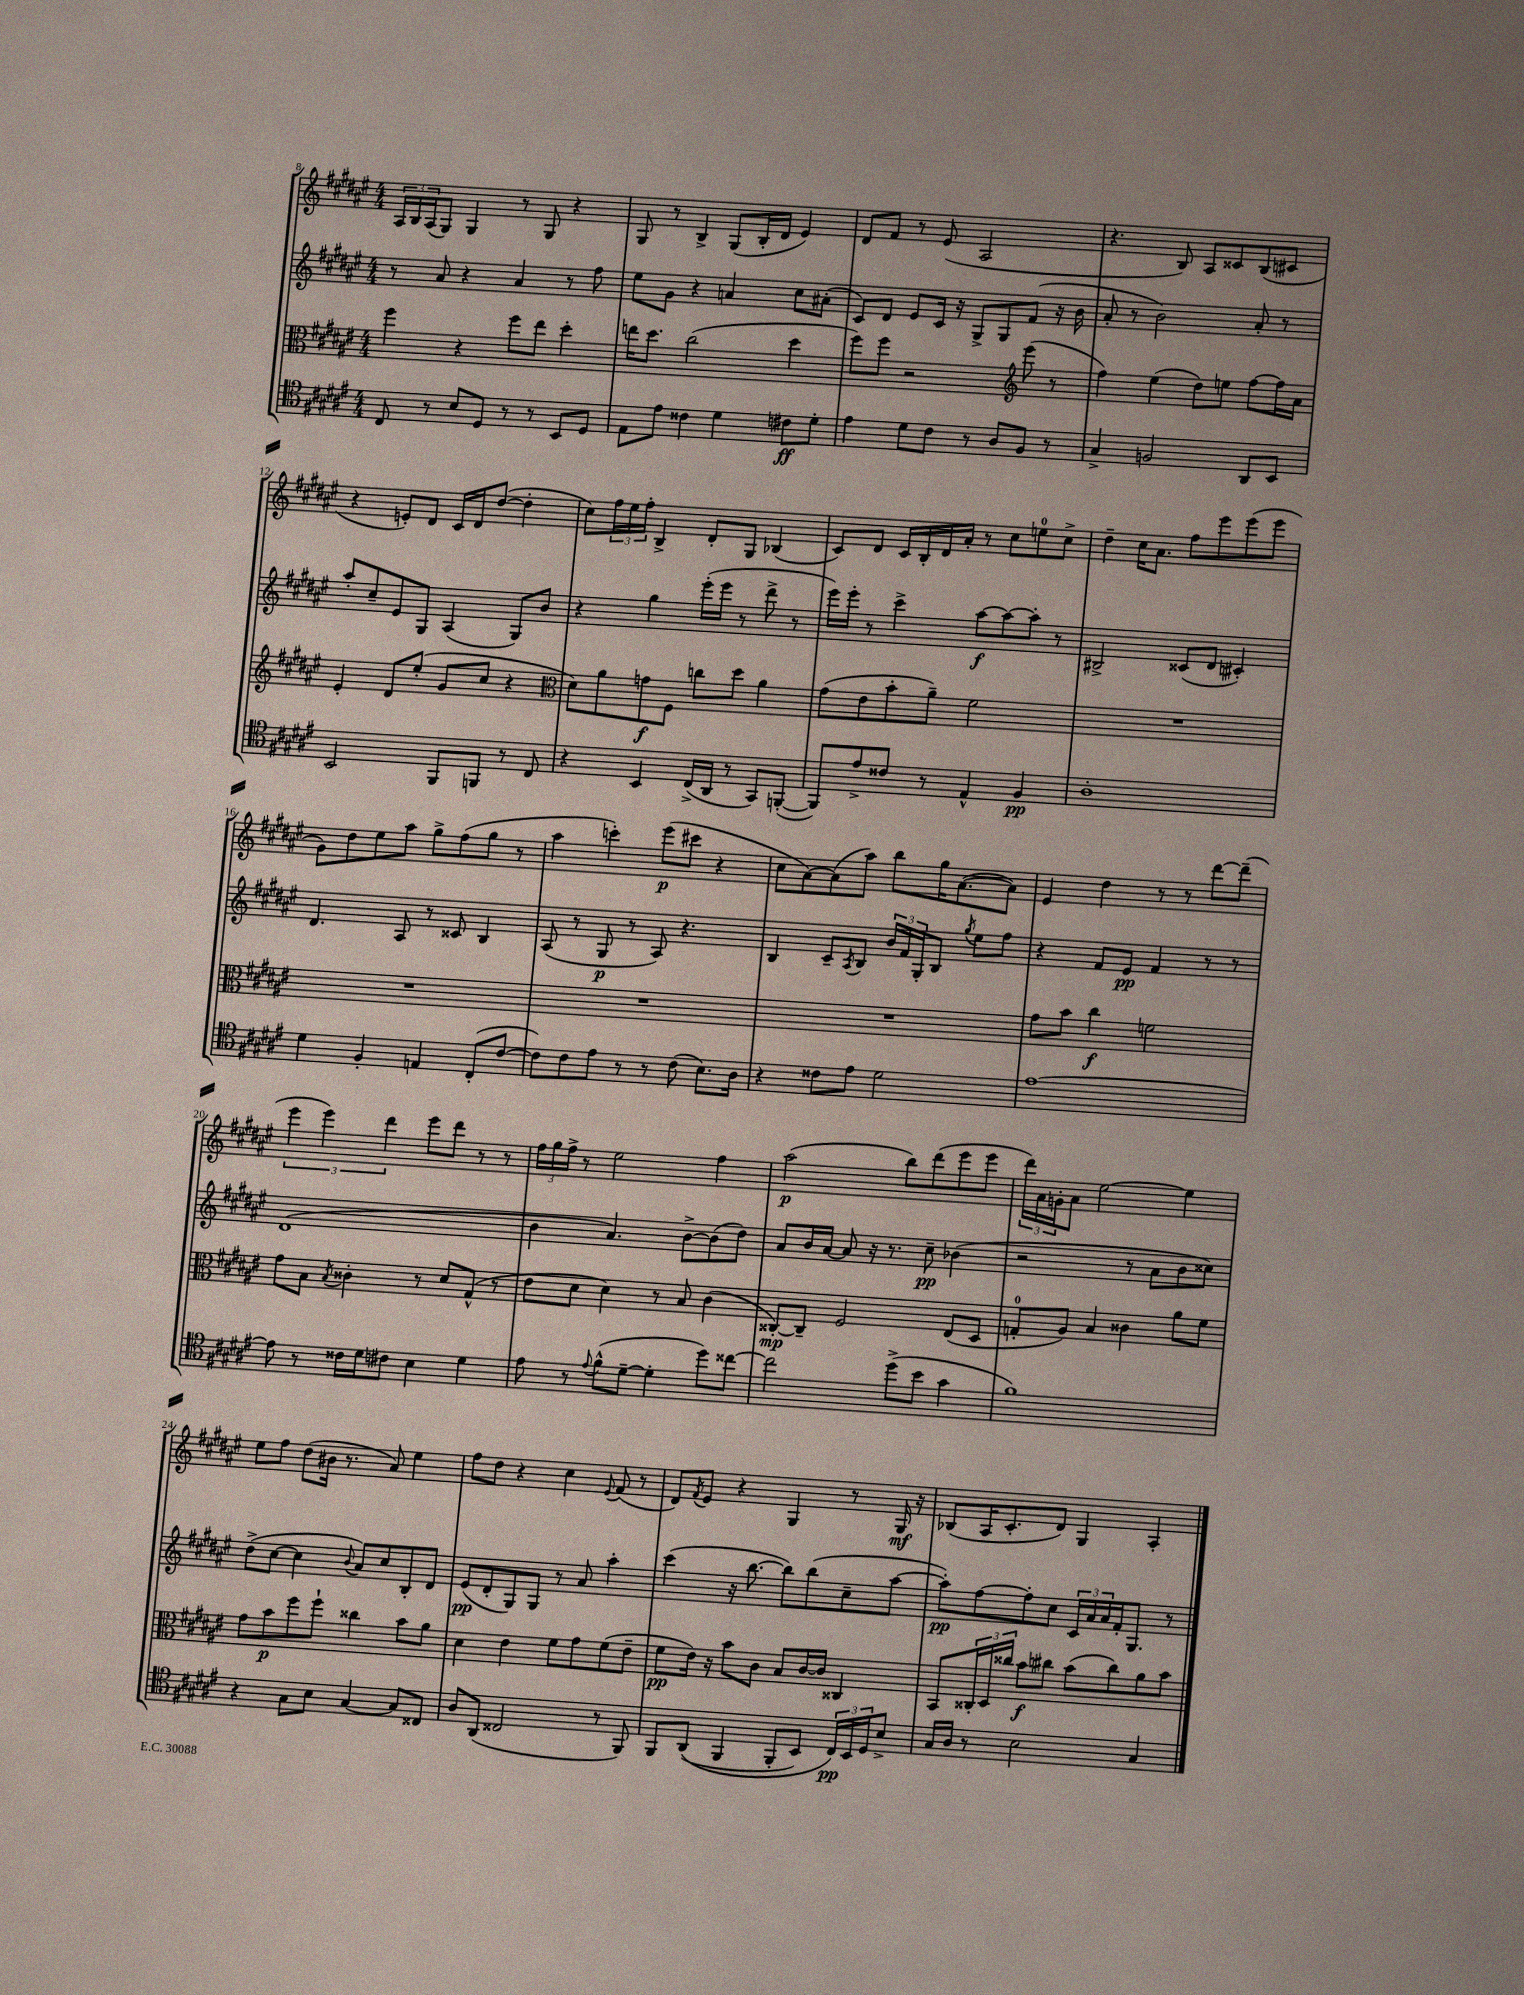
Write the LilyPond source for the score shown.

<<
\new StaffGroup <<
\new Staff = "s0" {
    \clef treble \key fis \major \numericTimeSignature \time 4/4
    \tuplet 3/2 { ais16 b16 ais16( } gis8) gis4 r8 gis8 r4 |
    gis8 r8 b4-> gis8( b16-. dis'16 eis'4) |
    dis'8 fis'8 r8 eis'8( ais2 |
    r4. b8) ais8 cisis'8 b8( cis'8 |
    r4 e'8-.) dis'8 cis'16 dis'16 dis''8~( dis''4-. |
    cis''8) \tuplet 3/2 { fis''16 eis''16 fis''16-. } b4-> dis'8-. gis8 bes4( |
    cis'8) dis'8 cis'16 b16-. dis'16 ais'16-. r8 cis''8 e''8-0 cis''8-> |
    dis''4-- cis''16 ais'8. fis''8 eis'''8 eis'''8( eis'''8 |
    gis'8) dis''8 eis''8 ais''8 gis''8-> fis''8( gis''8 r8 |
    ais''4 c'''4-.) eis'''8\p( cis'''8 r4 |
    cis''8 ais'8~) ais'8( ais''8) b''8 gis''16 ais'8.~( ais'8) |
    eis'4 dis''4 r8 r8 dis'''8~ dis'''8--( |
    \tuplet 3/2 { eis'''4 eis'''4) dis'''4 } eis'''8 dis'''8 r8 r8 |
    \tuplet 3/2 { fis''16 gis''16 fis''16-> } r8 eis''2 fis''4 |
    ais''2\p( b''8) dis'''8( eis'''8 eis'''8 |
    \tuplet 3/2 { dis'''16) ais'16 g'16-. } ais'8 eis''2~ eis''4 |
    eis''8 fis''8 dis''8( bis'16 r8. ais'8) eis''4 |
    fis''8 dis''8 r4 cis''4 \appoggiatura { eis'8 } fis'8( r8 |
    dis'8) \acciaccatura { fis'8 } eis'8 r4 gis4 r8 gis16\mf r16 |
    bes8( ais16 cis'8.-. dis'8) gis4 ais4-. \bar "|." |
}
\new Staff = "s1" {
    \clef treble \key fis \major \numericTimeSignature \time 4/4
    r8 ais'8 r4 ais'4 r8 fis''8 |
    eis''8 gis'8 r4 a'4 cis''8 ais'8-.( |
    cis'8) dis'8 eis'8 cis'16 r16 gis8-> gis8 fis'8( r16 b'16 |
    ais'8-. r8 b'2) ais'8-. r8 |
    ais''8-. cis''8-- eis'8 gis8 ais4( gis8) b'8 |
    r4 gis''4 eis'''16-.( eis'''16 r8 dis'''8-> r8 |
    eis'''16) eis'''16-. r8 cis'''4-> ais''8~\f ais''8~ ais''8-. r8 |
    bis2-> cisis'8( dis'8 cis'4-.) |
    dis'4. ais8 r8 cisis'8 b4 |
    ais8( r8 gis8\p r8 ais8) r4. |
    b4 cis'8-- \acciaccatura { ais8 } b8 \tuplet 3/2 { b'16 fis'16 gis16-. } b8 \acciaccatura { gis''8 } eis''8 fis''8 |
    r4 fis'8 eis'8\pp fis'4 r8 r8 |
    dis'1( |
    b'4 ais'4.) b'8~-> b'8( dis''8) |
    ais'8 b'16 ais'16~ ais'8 r16 r8. cis''8--\pp bes'4( |
    r2 r8 ais'8 b'8 cisis''8) |
    dis''8->( cis''8~ cis''4 \appoggiatura { b'8 } ais'8) cis''8 b8-. dis'8 |
    eis'8\pp( dis'8-. gis8) gis8 r8 ais'8 ais''4-. |
    cis'''4( r16 b''8.~ b''8) b''8( cis''8-- ais''8~ |
    ais''8-.\pp) fis''8~ fis''8-. cis''8 \tuplet 3/2 { cis'16 ais'16 ais'16 } fis'16-. gis8. r8 \bar "|." |
}
\new Staff = "s2" {
    \clef alto \key fis \major \numericTimeSignature \time 4/4
    fis''4 r4 fis''8 eis''8 dis''4-. |
    e''16 dis''8. cis''2( dis''4 |
    fis''8) fis''8 r2 \clef treble eis'''8( r8 |
    fis''4) eis''4( dis''8) e''8 fis''8~ fis''16 ais'16 |
    eis'4-. dis'8 eis''8-.( gis'8 cis''8 r4 |
    \clef alto dis'8) ais'8 g'8\f fis8 c''8 dis''8 ais'4 |
    gis'8( eis'8 b'8-. ais'8--) fis'2 |
    R1 |
    R1 |
    R1 |
    R1 |
    gis'8 b'8 cis''4\f f'2 |
    gis'8 b8 \acciaccatura { b8 } cisis'4-. r8 dis'8 gis8-^( r8 |
    eis'8 dis'8 dis'4) r8 b8 cis'4( |
    cisis8~-.\mp) cisis8-- fis2 eis8( dis8 |
    g8-0-. ais8) b4 cisis'4 ais'8 fis'8 |
    gis'8 b'8\p fis''8 fis''8-! cisis''4 b'8 ais'8 |
    dis'4 eis'4 fis'8 gis'8 fis'8( eis'8-- |
    fis'8\pp eis'16) r16 b'8 cis'8 b8 cis'16~ cis'16 cisis4 |
    b,8 \tuplet 3/2 { cisis16-. dis16 cisis''16 } b'8\f cis''8 b'8( cis''8) ais'8 b'8 \bar "|." |
}
\new Staff = "s3" {
    \clef tenor \key fis \major \numericTimeSignature \time 4/4
    cis8 r8 b8 dis8 r8 r8 b,8 dis8 |
    eis8 eis'8 cisis'4 dis'4 cis'8\ff dis'8-. |
    eis'4 dis'8 cis'8 r8 ais8 fis8 r8 |
    gis4-> f2 ais,8 b,8 |
    b,2 fis,8 f,8 r8 cis8 |
    r4 b,4 cis16->( ais,16 r8 gis,8) f,8~-.( |
    f,8) eis'8-> cisis'8 r8 eis4-^ fis4\pp |
    ais1-. |
    dis'4 fis4-. e4 cis8-.( cis'8~ |
    cis'8) cis'8 eis'8 r8 r8 cis'8( b8.) ais16 |
    r4 cisis'8 eis'8 dis'2 |
    eis'1~ |
    eis'8 r8 cisis'16 dis'16 cis'8 b4 dis'4 |
    eis'8 r8 \appoggiatura { eis'8 } fis'8-^( dis'8~-- dis'4-. dis''8) cisis''8~ |
    cisis''2 dis''8->( b'8 gis'4 |
    fis'1) |
    r4 gis8 b8 gis4~ gis8 cisis8 |
    ais8 ais,8( cisis2 r8 fis,8) |
    fis,8 ais,8(\( fis,4 fis,8-. b,8) \tuplet 3/2 { cis16\pp\) b,16 dis16 } b8-> |
    gis16 ais16 r8 b2 gis4 \bar "|." |
}
>>
>>
\layout { \context { \Score currentBarNumber = #8 } }
